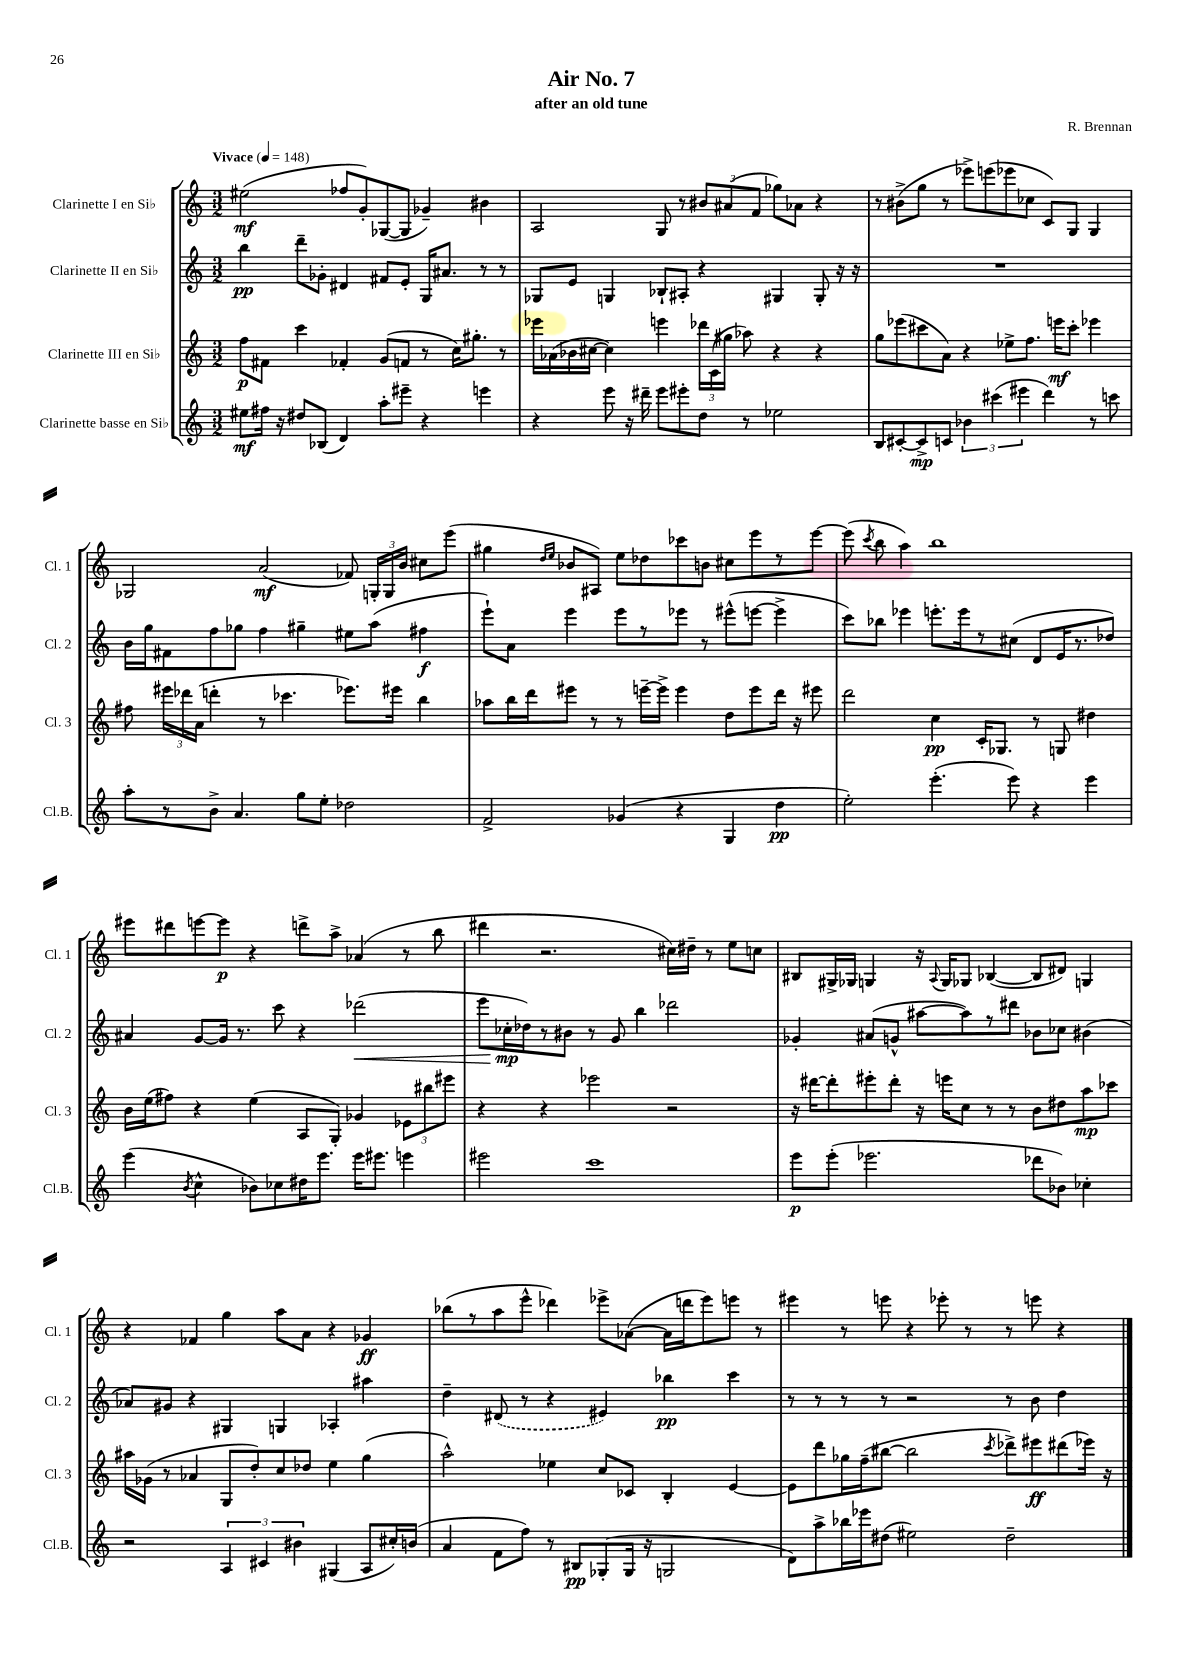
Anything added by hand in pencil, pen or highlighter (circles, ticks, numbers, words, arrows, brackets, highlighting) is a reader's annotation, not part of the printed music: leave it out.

**kern	**kern	**kern	**kern
*staff4	*staff3	*staff2	*staff1
*clefG2	*clefG2	*clefG2	*clefG2
*k[]	*k[]	*k[]	*k[]
*M3/2	*M3/2	*M3/2	*M3/2
*MM148	*MM148	*MM148	*MM148
8ee#	8ff	4bb	(2ee#
16ff#	8f#	.	.
16r	.	.	.
8dd#	4ccc	8ddd~	.
(8B-	.	8g-'	.
4d)	4f-'	4d#	8ff-
.	.	.	8g')
8aa'	(8g	8f#	([8G-
8eee#~	8f	8e'	8G-]
4r	8r	16G	4g-~)
.	.	8.a#	.
.	16cc)	.	.
.	8.gg#'	.	.
4eee	.	8r	4b#
.	8r	8r	.
=	=	=	=
4r	16eee-	8G-	2A
.	(16a-	.	.
.	16b-	8e	.
.	[16cc#	.	.
8eee	4cc#])	4G	.
16r	.	.	.
16ddd#~	.	.	.
8eee	4eee	8B-`	8G
8eee#'	.	8A#'	8r
8dd	24ddd-	4r	12b#
.	(24c	.	.
.	24gg#	.	(12a#
8r	8aa-)	.	.
.	.	.	12f
2ee-	4r	4G#	8gg-)
.	.	.	8a-
.	4r	8G#'	4r
.	.	16r	.
.	.	16r	.
=	=	=	=
8B	8gg	1.r	8r
[8c#'	(8eee-	.	(8b#^
8c#^]	8ccc#	.	8gg
8c	8a)	.	8r
6b-	4r	.	8eee-^)
.	.	.	(8eee
(6ccc#	.	.	.
.	8ee-^	.	8eee-
6eee#	.	.	.
.	8.ff	.	8cc-
4ddd)	.	.	8c)
.	16eee	.	.
.	8ccc#'	.	8G
8r	4eee-	.	4G
8ccc	.	.	.
=	=	=	=
8aa'	8ff#	16b	2G-
.	.	16gg	.
8r	24eee#	8f#	.
.	24ddd-	.	.
.	(24a	.	.
8b^	4ddd'	8ff	.
4.a	.	8gg-	.
.	8r	4ff	(2a
.	4.ccc-	.	.
8gg	.	4gg#~	.
8ee'	.	.	.
2dd-	8.eee-)	8ee#	8f-)
.	.	(8aa	24G'
.	.	.	24G
.	16eee#	.	.
.	.	.	24b
.	4bb	4ff#	8cc#
.	.	.	(8eee
=	=	=	=
2f^	8aa-	8eee`)	4gg#
.	16bb	8a	.
.	16ddd	.	.
.	.	.	16qqdd
.	.	.	16qqee
.	8eee#	4eee	8b-
.	8r	.	8A#)
(4g-	8r	8eee	8ee
.	[16eee~	8r	8dd-
.	16eee^]	.	.
4r	4eee	8eee-	8ccc-
.	.	8r	8b
4G	8dd	(8eee#^^	8cc#
.	8eee	[8eee	8eee
4dd	16ddd	4eee^]	8r
.	16r	.	.
.	8eee#	.	[8eee
=	=	=	=
2ee')	2ddd	8ccc)	(8eee]
.	.	.	8qccc
.	.	8bb-	8bb
.	.	4eee-	4aa)
(4.eee'	4cc	8.eee'	1bb
.	.	16eee	.
.	16c'	8r	.
.	8.G-	.	.
8eee)	.	(8cc#	.
4r	8r	8d	.
.	8G	16e	.
.	.	8.r	.
4eee	4dd#	.	.
.	.	8dd-)	.
=	=	=	=
(4eee	16b	4a#	8eee#
.	(16ee	.	.
.	8ff#)	.	8ddd#
8qb	.	.	.
4cc^^	4r	[8g	[8eee
.	.	16g]	8eee]
.	.	8.r	.
8b-)	(4ee	.	4r
8cc-	.	8ccc	.
16dd#	8A	4r	8ddd^
8.eee	.	.	.
.	8G')	.	8aa^
16eee	4g-	(2ddd-	(4a-
8.eee#	.	.	.
4eee	12e-	.	8r
.	12bb#	.	.
.	.	.	8bb
.	12eee#	.	.
=	=	=	=
2eee#	4r	8eee	4ddd#
.	.	16cc-'	.
.	.	16dd-)	.
.	4r	8r	2.r
.	.	8b#	.
1ccc	2eee-	8r	.
.	.	8g	.
.	.	4bb	.
.	2r	2ddd-	16cc#)
.	.	.	16dd#~
.	.	.	8r
.	.	.	8ee
.	.	.	8cc
=	=	=	=
8eee	16r	4g-'	8B#
.	[16ddd#	.	.
(8eee'	8ddd#']	.	16G#^
.	.	.	16G-
2.eee-	8eee#'	(8a#	4G
.	8ddd#'	8g^^	.
.	16r	[8aa#	16r
.	.	.	8qqA
.	16eee	.	16G
.	8cc	8aa#])	8G-
.	8r	8r	([4B-
.	8r	8ddd#	.
8ddd-	8b	8b-	8B-]
8b-)	8dd#	8cc-	8d#)
4cc-'	8aa	(4b#	4G
.	8ccc-	.	.
=	=	=	=
2r	16aa#	8a-)	4r
.	(16g-	.	.
.	8r	8g#	.
.	4a-	4r	4f-
6A	8G	4G#	4gg
.	8dd')	.	.
6c#	.	.	.
.	8cc	4G	8aa
6b#	.	.	.
.	8dd-	.	8a
(4G#	4ee	4A-'	4r
8A	(4gg	4aa#	4g-
16cc#')	.	.	.
(16b	.	.	.
=	=	=	=
4a	2aa^^)	4dd~	(8bb-
.	.	.	8r
8f	.	(8d#	8aa
8ff)	.	8r	8eee^^
8r	4ee-	4r	4ddd-)
8B#	.	.	.
(8G-'	8cc	4e#)	8eee-^
16G-	8c-	.	([8a-
16r	.	.	.
2G	4B'	4bb-	16a-]
.	.	.	16ddd
.	.	.	8eee-)
.	[4e	4ccc	8eee
.	.	.	8r
=	=	=	=
8d)	8e]	8r	4eee#
8aa^	8ddd	8r	.
16bb-	16gg-	8r	8r
16eee-	(16ff~	.	.
(8dd#	[8bb#	8r	8eee
2ee#)	2bb#]	2r	4r
.	.	.	8eee-'
.	.	.	8r
.	8qccc	.	.
2dd#~	8ddd-^)	8r	8r
.	8eee#	8b	8eee
.	(8ddd#	4dd	4r
.	16eee-)	.	.
.	16r	.	.
==	==	==	==
*-	*-	*-	*-
